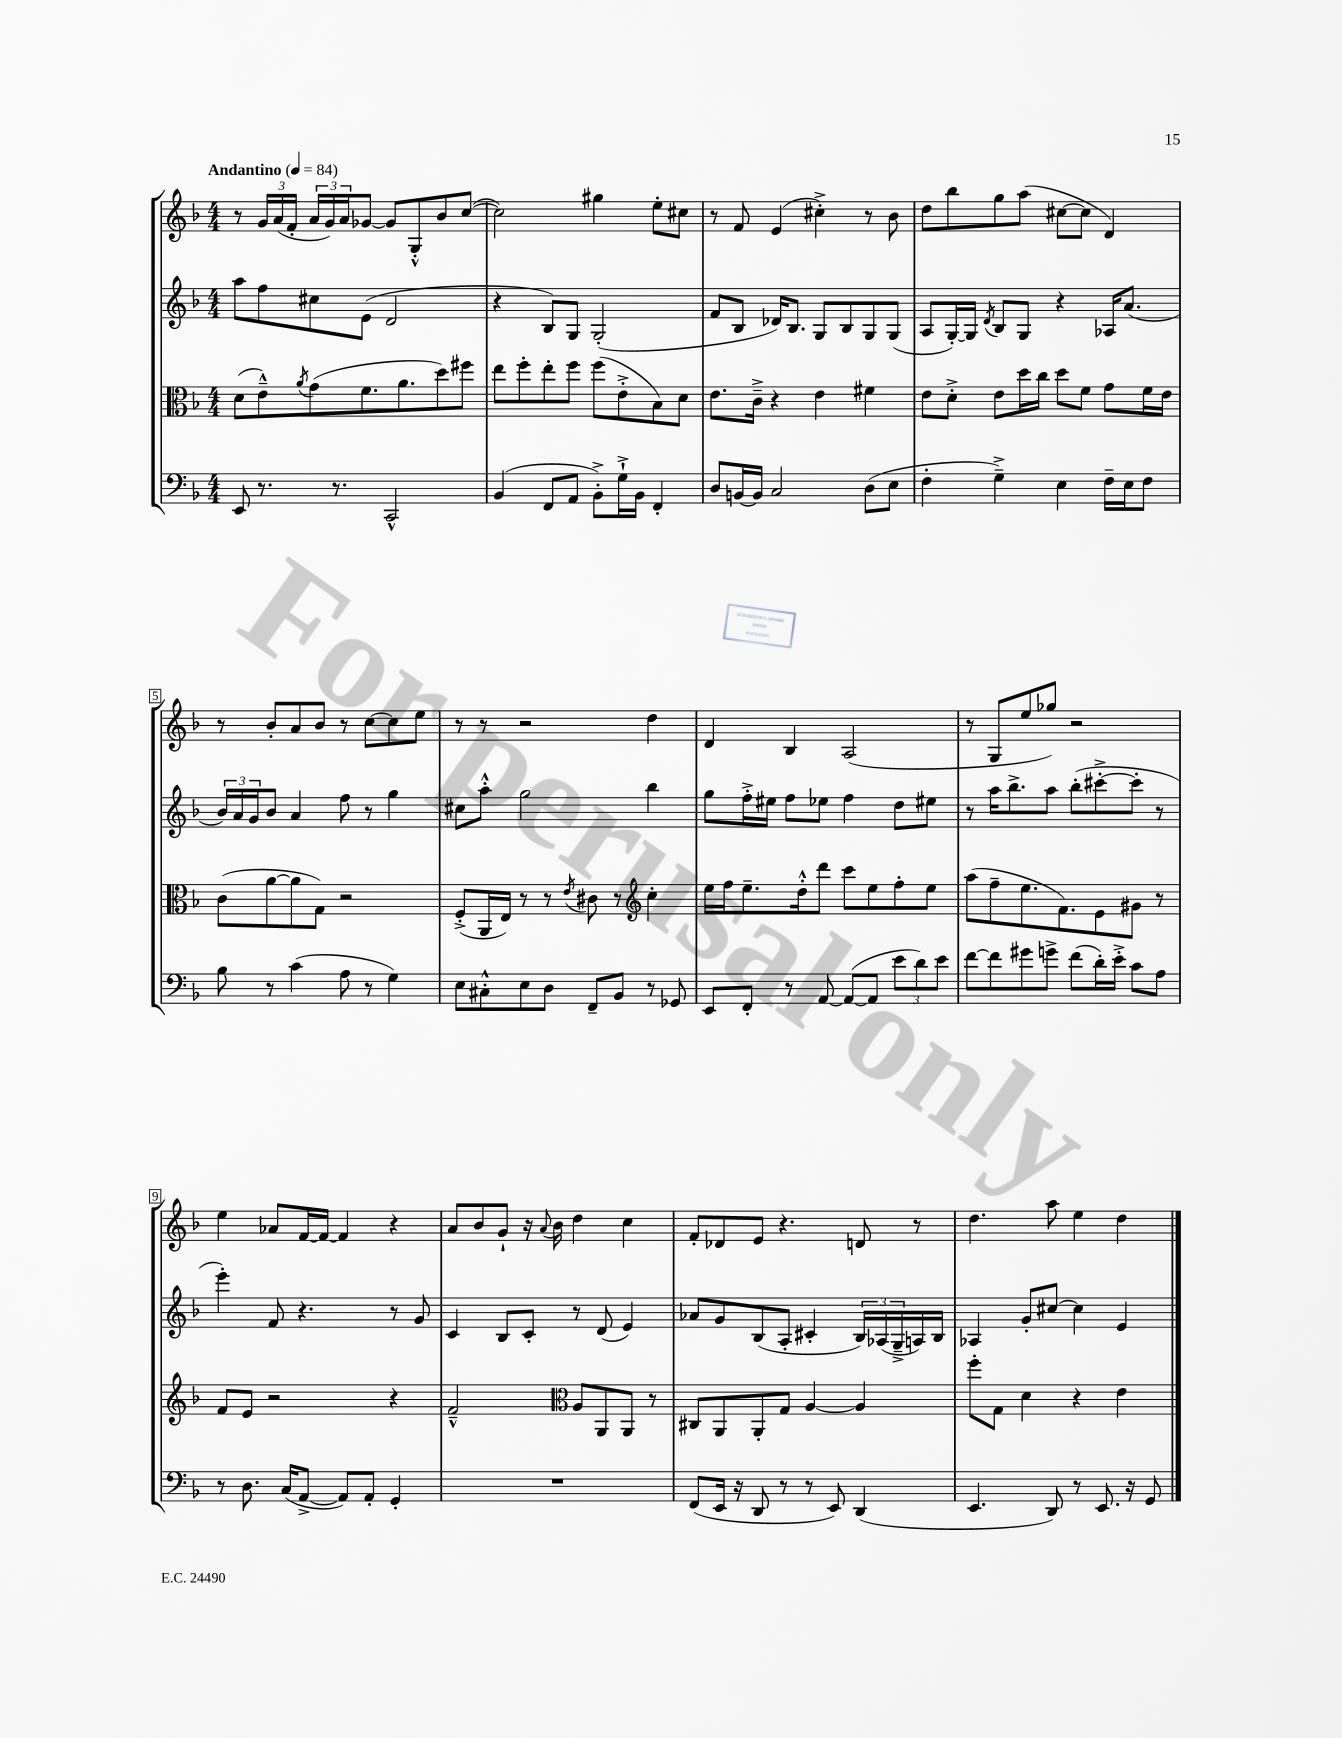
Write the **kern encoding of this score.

**kern	**kern	**kern	**kern
*staff4	*staff3	*staff2	*staff1
*clefF4	*clefC3	*clefG2	*clefG2
*k[b-]	*k[b-]	*k[b-]	*k[b-]
*M4/4	*M4/4	*M4/4	*M4/4
*MM84	*MM84	*MM84	*MM84
8EE	(8d	8aa	8r
8.r	8e~^^)	8ff	24g
.	.	.	(24a
.	.	.	24f'
.	8qa	.	.
.	(8g	8cc#	24a
.	.	.	24g)
8.r	.	.	.
.	.	.	24a
.	8.f	(8e	[8g-
2CC^^	.	2d	8g-]
.	8.a	.	.
.	.	.	8G'^^
.	8dd)	.	8b-
.	8ff#	.	([8cc
=	=	=	=
(4BB-	8ee	4r	2cc])
.	8ff'	.	.
8FF	8ee'	8B-)	.
8AA	8ff	8G	.
8BB-'^)	(8ff	(2G'	4gg#
16G`^	8e'^	.	.
16BB-	.	.	.
4FF'	8B-)	.	8ee'
.	8d	.	8cc#
=	=	=	=
8D	8.e	8f	8r
[16BB	.	8B-	8f
16BB]	16c~^	.	.
2C	4r	16d-)	(4e
.	.	8.B-	.
.	4e	8G	4cc#'^)
.	.	8B-	.
(8D	4f#	8G	8r
8E	.	(8G	8b-
=	=	=	=
4F'	8e	8A	8dd
.	8d'^	[16G')	8bb-
.	.	16G]	.
.	.	8qd	.
4G~^)	8e	8B-	8gg
.	16dd	8G	(8aa
.	16cc	.	.
4E	8dd	4r	[8cc#
.	8f	.	8cc#]
16F~	8g	16A-	4d)
16E	.	(8.a	.
8F	16f	.	.
.	16e	.	.
=	=	=	=
8B-	(8c	24b-)	8r
.	.	24a	.
.	.	24g	.
8r	[8a	8b-	8b-'
(4c	8a]	4a	8a
.	8G)	.	8b-
8A	2r	8ff	8r
8r	.	8r	[8cc
4G)	.	4gg	8cc]
.	.	.	8ee
=	=	=	=
8E	(8F'^	8cc#	8r
8C#'^^	16AA	8aa'^^	8r
.	16E)	.	.
8E	8r	2gg	2r
8D	8r	.	.
.	8qe	.	.
8FF~	8c#	.	.
8BB-	8r	.	.
*	*clefG2	*	*
8r	4cc'	4bb-	4dd
8GG-	.	.	.
=	=	=	=
8EE	16ee	8gg	4d
.	16ff	.	.
8FF'	8.ee~	16ff'^	.
.	.	16ee#	.
8r	.	8ff	4B-
.	16dd'^^	.	.
[8AA	8ddd	8ee-	.
(8AA_	8ccc	4ff	(2A
8AA]	8ee	.	.
12e	8ff'	8dd	.
12d)	.	.	.
.	8ee	8ee#	.
12e	.	.	.
=	=	=	=
[8f	(8aa	8r	8r
8f]	8ff~	16aa	8G
.	.	8.bb-^	.
8g#	8.ee	.	8ee
8g^	.	8aa	8gg-)
.	8.f)	.	.
(8f	.	(8bb-'	2r
16d')	8e	[8ccc#'^	.
16e'^	.	.	.
8c	8g#	8ccc#']	.
8A	8r	8r	.
=	=	=	=
8r	8f	4eee')	4ee
8.D	8e	.	.
.	2r	8f	8a-
(16C	.	.	.
[8AA^	.	4.r	[16f
.	.	.	16f_
8AA])	.	.	4f]
8AA'	.	.	.
4GG'	4r	8r	4r
.	.	8g	.
=	=	=	=
1r	2f~^^	4c	8a
.	.	.	8b-
.	.	8B-	8g`
.	.	8c'	16r
.	.	.	8qqa
.	.	.	16b-
*	*clefC3	*	*
.	8A	8r	4dd
.	8AA	(8d	.
.	8AA	4e)	4cc
.	8r	.	.
=	=	=	=
(8FF	8C#	8a-	8f'
16EE	8AA	8g	8d-
16r	.	.	.
8DD	8AA'	(8B-	8e
8r	8G	8A'	4.r
8r	[4A	4c#'	.
8EE)	.	.	.
(4DD	4A]	24B-)	8d
.	.	(24A-	.
.	.	24G~^	.
.	.	16A)	8r
.	.	16B-	.
=	=	=	=
4.EE	8ff'	4A-	4.dd
.	8G	.	.
.	4d	8g'	.
8DD)	.	[8cc#	8aa
8r	4r	4cc#]	4ee
8.EE	.	.	.
.	4e	4e	4dd
16r	.	.	.
8GG	.	.	.
==	==	==	==
*-	*-	*-	*-
